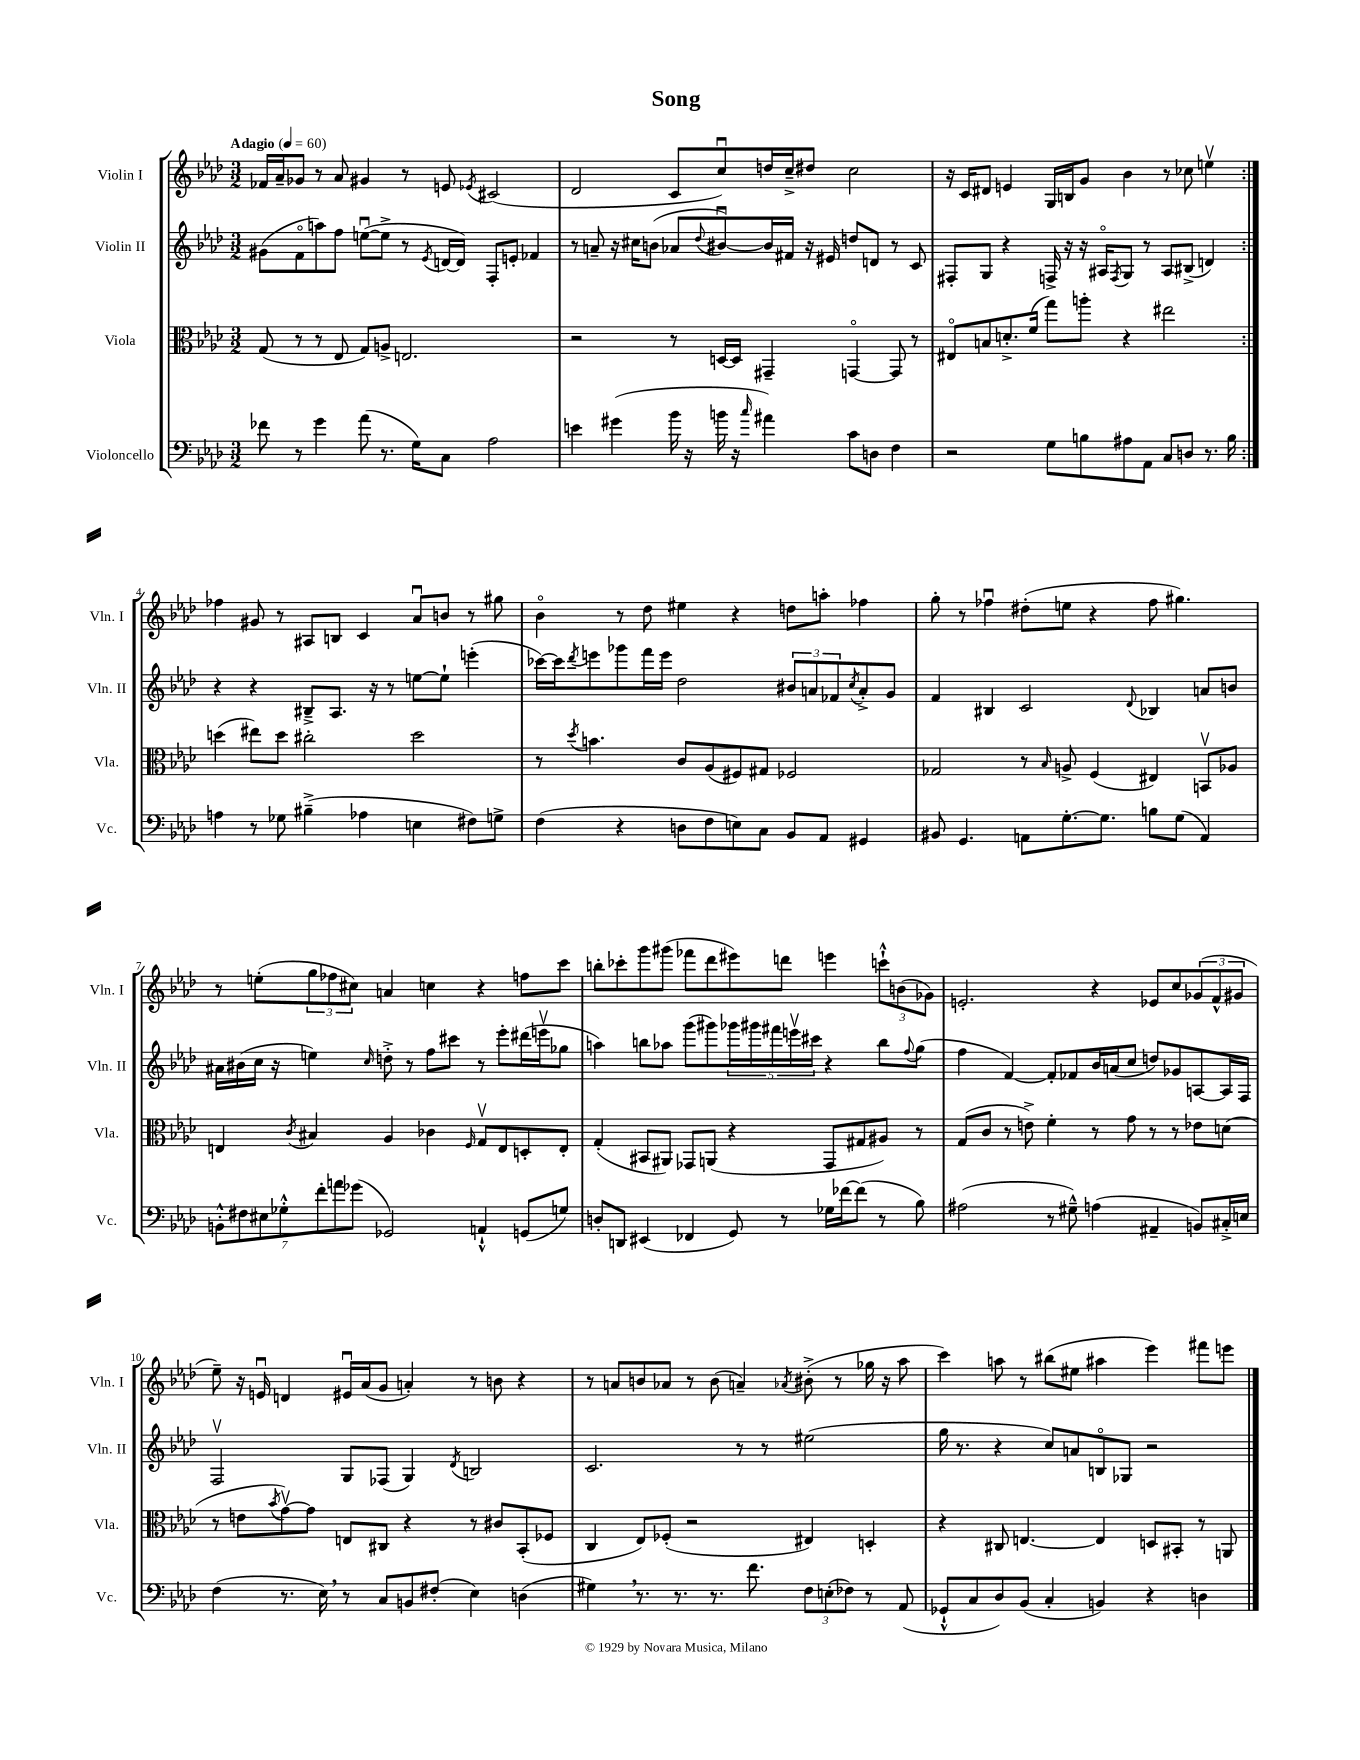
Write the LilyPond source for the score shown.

\header { title = "Song" }
<<
\new StaffGroup <<
\new Staff = "s0" \with { instrumentName = "Violin I" shortInstrumentName = "Vln. I" } {
    \clef treble \key aes \major \numericTimeSignature \time 3/2 \tempo "Adagio" 4 = 60
    \repeat volta 2 { fes'16 aes'16-- ges'8 r8 aes'8 gis'4 r8 e'8 \acciaccatura { ees'8 } cis'2( |
    des'2 c'8 c''8\downbow) d''16 c''16---> dis''8 c''2 |
    r16 c'16 dis'8 e'4 g16 b16 g'8 bes'4 r8 ces''8 e''4\upbow | }
    fes''4 gis'8 r8 ais8 b8 c'4 aes'8\downbow b'8 r8 gis''8 |
    bes'4\flageolet r8 des''8 eis''4 r4 d''8 a''8-. fes''4 |
    g''8-. r8 fes''4\downbow dis''8-.( e''8 r4 fes''8 gis''4.) |
    r8 e''8-.( \tuplet 3/2 { g''8 fes''8 cis''8) } a'4 c''4 r4 f''8 c'''8 |
    b''8-. ces'''8-. g'''8 gis'''8( fes'''8 des'''8 eis'''8) d'''8 e'''4 \tuplet 3/2 { c'''8-!-^ b'8( ges'8) } |
    e'2.-. r4 ees'8 c''8 \tuplet 3/2 { ges'8( f'8-^ gis'8 } |
    ees''8--) r16 e'16\downbow d'4 eis'16\downbow aes'16( g'8 a'4-.) r8 b'8 r4 |
    r8 a'8 b'8 aes'8 r8 b'8( a'4--) \acciaccatura { aes'8 } bis'8-.->( r8 ges''16 r16 aes''8 |
    c'''4) a''8 r8 bis''8( eis''8 ais''4 ees'''4) fis'''8 e'''8 \bar "|." |
}
\new Staff = "s1" \with { instrumentName = "Violin II" shortInstrumentName = "Vln. II" } {
    \clef treble \key aes \major \numericTimeSignature \time 3/2
    \repeat volta 2 { gis'8( f'8\flageolet a''8) f''8 e''8~\downbow( e''8-> r8 \acciaccatura { ees'8 } d'16~ d'16) f8-. e'8-. fes'4 |
    r8 a'8-- r16 cis''16 b'8( aes'8 \appoggiatura { des''8 } bis'8~\downbow) bis'16 fis'16 r16 eis'16 d''8 d'8 r8 c'8 |
    fis8-. g8 r4 f16-> r16 r16 ais16\flageolet \acciaccatura { f8 } g8 r8 ais8 bis8->( d'4) | }
    r4 r4 bis8---> aes8. r16 r8 e''8~ e''8-! e'''4-.( |
    ces'''16~) ces'''16 \acciaccatura { des'''8 } e'''8 ges'''8 f'''16 e'''16 des''2 \tuplet 3/2 { bis'8 a'8 fes'8 } \acciaccatura { c''8 } a'8-.-> g'8 |
    f'4 bis4 c'2 \appoggiatura { des'8 } bes4 a'8 b'8 |
    ais'16 bis'16( c''16 r16 e''4) \grace { c''16 } d''8-.-> r8 f''8 cis'''8 r8 ees'''8-. dis'''16( e'''16\upbow ges''8 |
    a''4) b''8 aes''8 g'''8( gis'''8) \tuplet 5/4 { ges'''16 gis'''16 fis'''16 e'''16\upbow cis'''16 } r4 b''8 \appoggiatura { f''8 } g''8( |
    f''4 f'4~) f'8-. fes'8 bes'16 a'16( c''8 d''8) ges'8 a8~ a16 f16 |
    f2\upbow g8 fes8( g4) \acciaccatura { des'8 } b2 |
    c'2. r8 r8 eis''2( |
    g''16 r8. r4 c''8) a'8 b8\flageolet ges8 r2 \bar "|." |
}
\new Staff = "s2" \with { instrumentName = "Viola" shortInstrumentName = "Vla." } {
    \clef alto \key aes \major \numericTimeSignature \time 3/2
    \repeat volta 2 { g8( r8 r8 ees8 g8) a8-> e2. |
    r2 r8 d16~ d16 gis,4-- g,4~\flageolet g,8 r8 |
    eis8\flageolet b8 d'8.-.-> f'16( g''8) a''8-. r4 eis''2 | }
    d''4( eis''8) d''8 cis''2-. d''2 |
    r8 \acciaccatura { des''8 } b'4. c'8 aes8( fis8) gis8 fes2 |
    ges2 r8 \grace { bes16 } a8-> f4( eis4) b,8\upbow aes8 |
    e4 \acciaccatura { c'8 } bis4 aes4 ces'4 \grace { f16 } g8\upbow e8 d8-. e8-. |
    g4-.( bis,8 ais,8) ges,8 a,8( r4 ges,8 gis8 ais8) r8 |
    g8( c'8 r8 e'8->) f'4-. r8 g'8 r8 r8 ees'8 d'8( |
    r8 e'8 \acciaccatura { bes'8 } g'8~\upbow) g'8 e8 cis8 r4 r8 cis'8 bes,8-.( fes8 |
    c4 ees8) fes8-.( r2 eis4) d4-. |
    r4 cis8 e4.~ e4 d8 bis,8-. r8 a,8 \bar "|." |
}
\new Staff = "s3" \with { instrumentName = "Violoncello" shortInstrumentName = "Vc." } {
    \clef bass \key aes \major \numericTimeSignature \time 3/2
    \repeat volta 2 { fes'8 r8 g'4 aes'8( r8. g16) c8 aes2 |
    e'4 gis'4( bes'16 r16 b'16 r16 \grace { c''16 } ais'4) c'8 d8 f4 |
    r2 g8 b8 ais8 aes,8 c8 d8 r8. b16 | }
    a4 r8 ges8 bis4--->( aes4 e4 fis8) g8-> |
    f4( r4 d8 f8 e8) c8 bes,8 aes,8 gis,4 |
    bis,8 g,4. a,8 g8.~-. g8. b8 g8( a,4) |
    \tuplet 7/4 { b,8-.-^ fis8 eis8 ges8-.-^ f'8-. a'8 ges'8( } ges,2) a,4-!-^ g,8( g8) |
    d8-. d,8 eis,4( fes,4 g,8) r8 ges16 fes'16~ fes'8( r8 bes8) |
    ais2( r8 gis8---^) a4( ais,4-- b,8) cis16-.-> e16 |
    f4( r8. ees16) \breathe r8 c8 b,8 fis8-.( ees4) d4( |
    gis4) \breathe r8. r8. r8. f'8. \tuplet 3/2 { f8 e8-.( fes8) } r8 aes,8( |
    ges,8-!-^ c8 des8) bes,8( c4-. b,4) r4 d4 \bar "|." |
}
>>
>>
